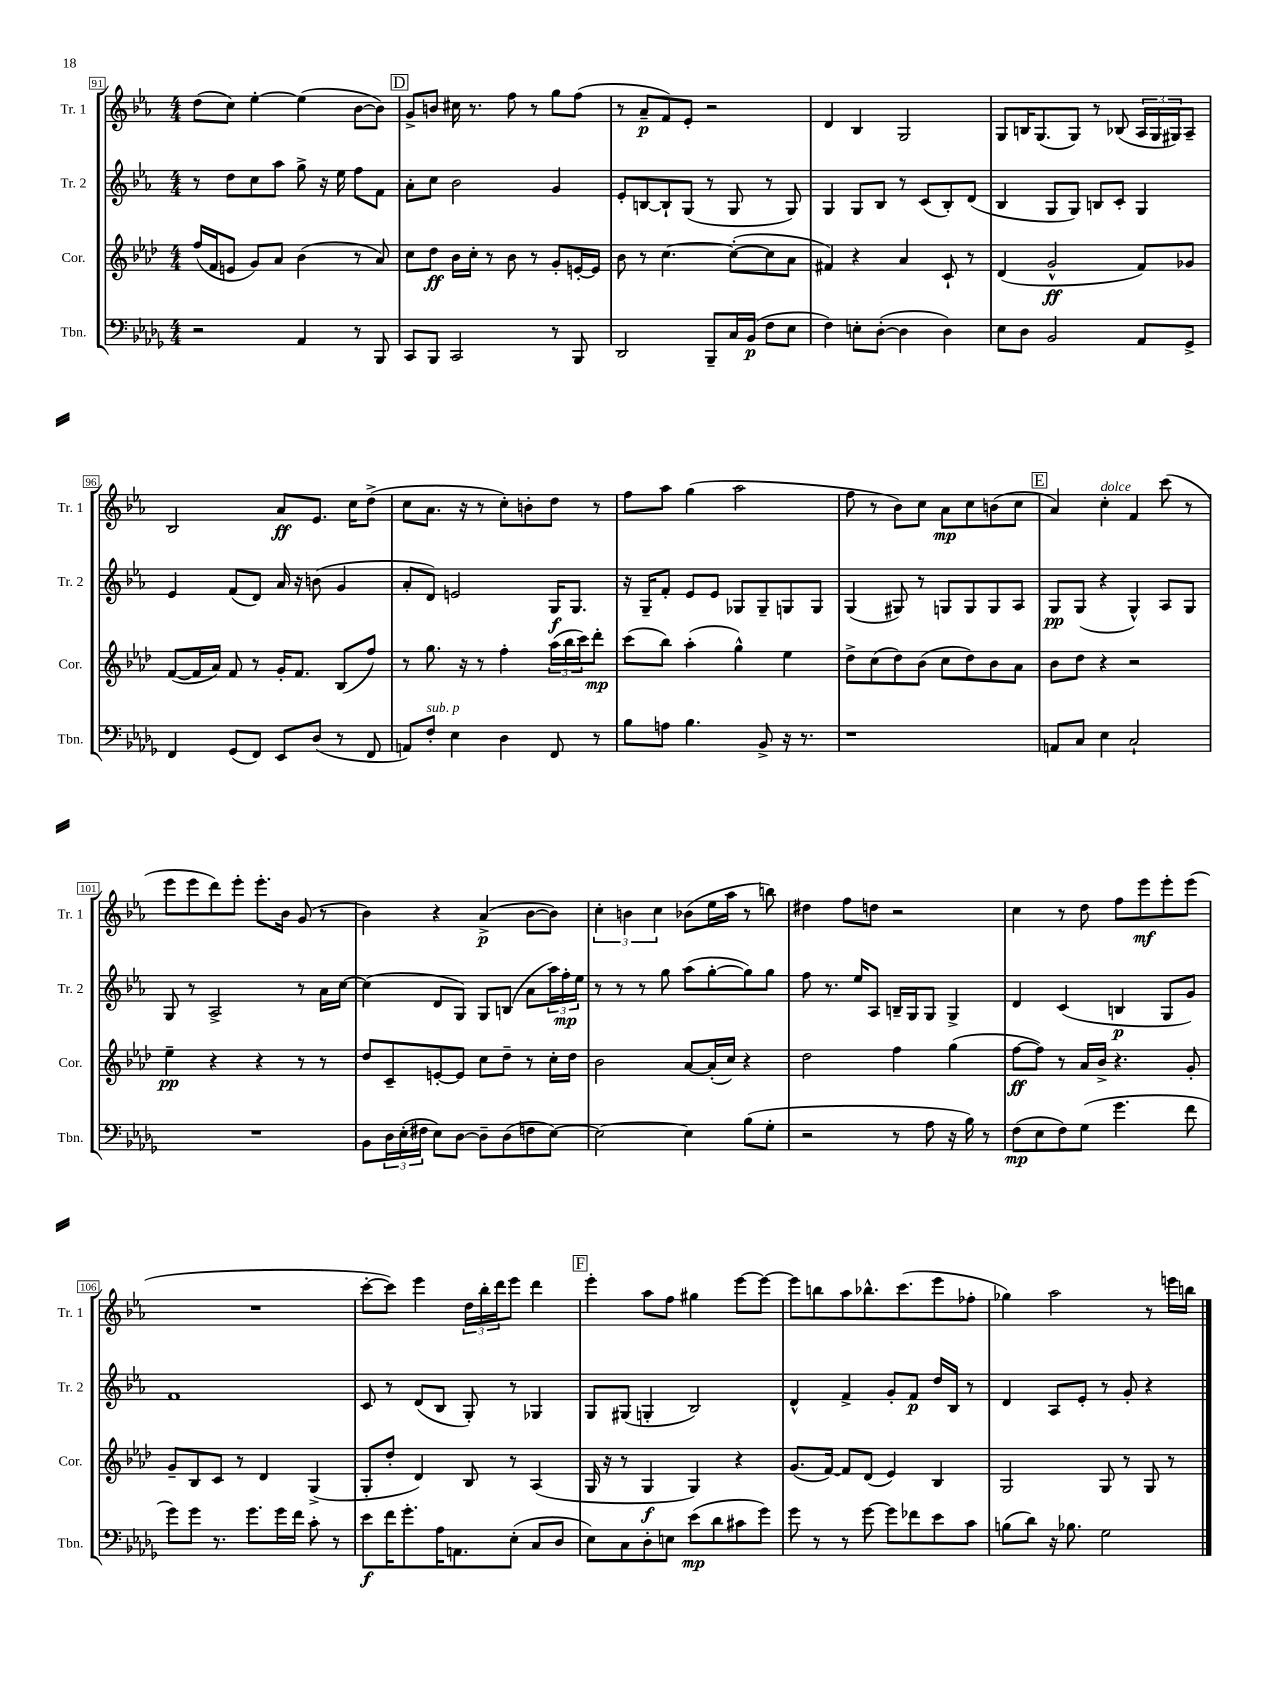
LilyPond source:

<<
\new StaffGroup <<
\new Staff = "s0" \with { instrumentName = "Tr. 1" shortInstrumentName = "Tr. 1" } {
    \clef treble \key ees \major \numericTimeSignature \time 4/4
    d''8( c''8) ees''4~-. ees''4( bes'8~ bes'8) |
    \mark \markup { \box "D" } g'8-> b'8 cis''16 r8. f''8 r8 g''8 f''8( |
    r8 aes'8--\p f'8) ees'8-. r2 |
    d'4 bes4 g2 |
    g8 b16 g8.( g8) r8 bes8( \tuplet 3/2 { aes16 g16 gis16) } aes8-- |
    bes2 aes'8\ff ees'8. c''16 d''8->( |
    c''8 aes'8. r16 r8 c''8-.) b'8-. d''8 r8 |
    f''8 aes''8 g''4( aes''2 |
    f''8 r8 bes'8) c''8 aes'8\mp c''8 b'8( c''8 |
    \mark \markup { \box "E" } aes'4) c''4-.^\markup { \italic "dolce" } f'4 c'''8( r8 |
    ees'''8 ees'''8 d'''8) ees'''8-. ees'''8.-. bes'16 g'8( r8 |
    bes'4) r4 aes'4->\p( bes'8~ bes'8) |
    \tuplet 3/2 { c''4-. b'4 c''4 } bes'8( ees''16 aes''16 r8 b''8) |
    dis''4 f''8 d''8 r2 |
    c''4 r8 d''8 f''8 ees'''8\mf ees'''8-. ees'''8( |
    R1 |
    c'''8~-. c'''8) ees'''4 \tuplet 3/2 { d''16 bes''16-. d'''16 } ees'''8 d'''4 |
    \mark \markup { \box "F" } ees'''4-. aes''8 f''8 gis''4 ees'''8~ ees'''8~ |
    ees'''8 b''8 aes''8 bes''8.-^ c'''8.( ees'''8 fes''8-. |
    ges''4) aes''2 r8 e'''16 b''16 \bar "|." |
}
\new Staff = "s1" \with { instrumentName = "Tr. 2" shortInstrumentName = "Tr. 2" } {
    \clef treble \key ees \major \numericTimeSignature \time 4/4
    r8 d''8 c''8 aes''8 g''8-> r16 ees''16 f''8 f'8 |
    \mark \markup { \box "D" } aes'8-. c''8 bes'2 g'4 |
    ees'8-. b8~ b8-! g8( r8 g8 r8 g8) |
    g4 g8 bes8 r8 c'8( bes8-.) d'8( |
    bes4 g8 g8) b8 c'8-. g4 |
    ees'4 f'8( d'8) aes'16 r16 b'8( g'4 |
    aes'8-. d'8) e'2 g16\f g8. |
    r16 g16-- f'8-. ees'8 ees'8 ges8 ges8-- g8 g8 |
    g4( gis8) r8 g8 g8 g8 aes8 |
    \mark \markup { \box "E" } g8\pp g8( r4 g4-^) aes8 g8 |
    g8 r8 aes2-> r8 aes'16 c''16~ |
    c''4( d'8 g8) g8 b8( aes'8 \tuplet 3/2 { aes''16) f''16-.\mp ees''16 } |
    r8 r8 r8 g''8 aes''8( g''8~-. g''8) g''8 |
    f''8 r8. ees''16 aes8 b16-- g16 g8 g4-> |
    d'4 c'4( b4\p g8 g'8) |
    f'1 |
    c'8 r8 d'8( bes8 g8-.) r8 ges4 |
    \mark \markup { \box "F" } g8 gis8( g4-. bes2) |
    d'4-^ f'4-> g'8-. f'8\p d''16 bes16 r8 |
    d'4 aes8 ees'8-. r8 g'8-. r4 \bar "|." |
}
\new Staff = "s2" \with { instrumentName = "Cor." shortInstrumentName = "Cor." } {
    \clef treble \key aes \major \numericTimeSignature \time 4/4
    f''16( f'16 e'8 g'8) aes'8 bes'4( r8 aes'8) |
    \mark \markup { \box "D" } c''8 des''8\ff bes'16 c''16-. r8 bes'8 r8 g'8-. e'16~-. e'16 |
    bes'8 r8 c''4.~ c''8~-.( c''8 aes'8 |
    fis'4) r4 aes'4 c'8-! r8 |
    des'4( g'2-^\ff f'8) ges'8 |
    f'8~( f'16 aes'16) f'8 r8 g'16-. f'8. bes8( f''8) |
    r8 g''8. r16 r8 f''4-. \tuplet 3/2 { aes''16( bes''16 c'''16) } des'''8-.\mp |
    c'''8( bes''8) aes''4-.( g''4-^) ees''4 |
    des''8-> c''8( des''8) bes'8( c''8 des''8) bes'8 aes'8 |
    \mark \markup { \box "E" } bes'8 des''8 r4 r2 |
    ees''4--\pp r4 r4 r8 r8 |
    des''8 c'8-- e'8~-. e'8 c''8 des''8-- r8 c''16-. des''16 |
    bes'2 aes'8~ aes'16-.( c''16) r4 |
    des''2 f''4 g''4( |
    f''8~\ff f''8) r8 aes'16 bes'16-> r4. g'8-. |
    g'8-- bes8 c'8 r8 des'4 g4->( |
    g8-. des''8-. des'4) bes8 r8 aes4( |
    \mark \markup { \box "F" } g16 r16 r8 g4\f g4) r4 |
    g'8.( f'16~) f'8 des'8( ees'4) bes4 |
    g2 g8 r8 g8 r8 \bar "|." |
}
\new Staff = "s3" \with { instrumentName = "Tbn." shortInstrumentName = "Tbn." } {
    \clef bass \key des \major \numericTimeSignature \time 4/4
    r2 aes,4 r8 bes,,8 |
    \mark \markup { \box "D" } c,8 bes,,8 c,2 r8 bes,,8 |
    des,2 bes,,8-- c16 bes,16\p( f8 ees8 |
    f4) e8-. des8~-.( des4 des4) |
    ees8 des8 bes,2 aes,8 ges,8-> |
    f,4 ges,8( f,8) ees,8 des8( r8 f,8 |
    a,8) f8-.^\markup { \italic "sub. p" } ees4 des4 f,8 r8 |
    bes8 a8 bes4. bes,8-> r16 r8. |
    r1 |
    \mark \markup { \box "E" } a,8 c8 ees4 c2-! |
    R1 |
    bes,8 \tuplet 3/2 { des16 ees16-.( fis16 } ees8) des8~ des8-- des8( f8 ees8~) |
    ees2~ ees4 bes8( ges8-. |
    r2 r8 aes8 r16 bes16) r8 |
    f8\mp( ees8 f8) ges8( ges'4. f'8 |
    ges'8) ges'8 r8. ges'8. ges'16 f'16 c'8-. r8 |
    ees'8\f f'16 ges'8.-. aes16 a,8. ees8-.( c8 des8 |
    \mark \markup { \box "F" } ees8) c8 des8-. e8 ees'8\mp( des'8 cis'8 ges'8) |
    ges'8 r8 r8 ges'8~ ges'8 fes'8 ees'8 c'8 |
    b8( des'8) r16 bes8. ges2 \bar "|." |
}
>>
>>
\layout { \context { \Score currentBarNumber = #91 \override BarNumber.stencil = #(make-stencil-boxer 0.1 0.3 ly:text-interface::print) } }
